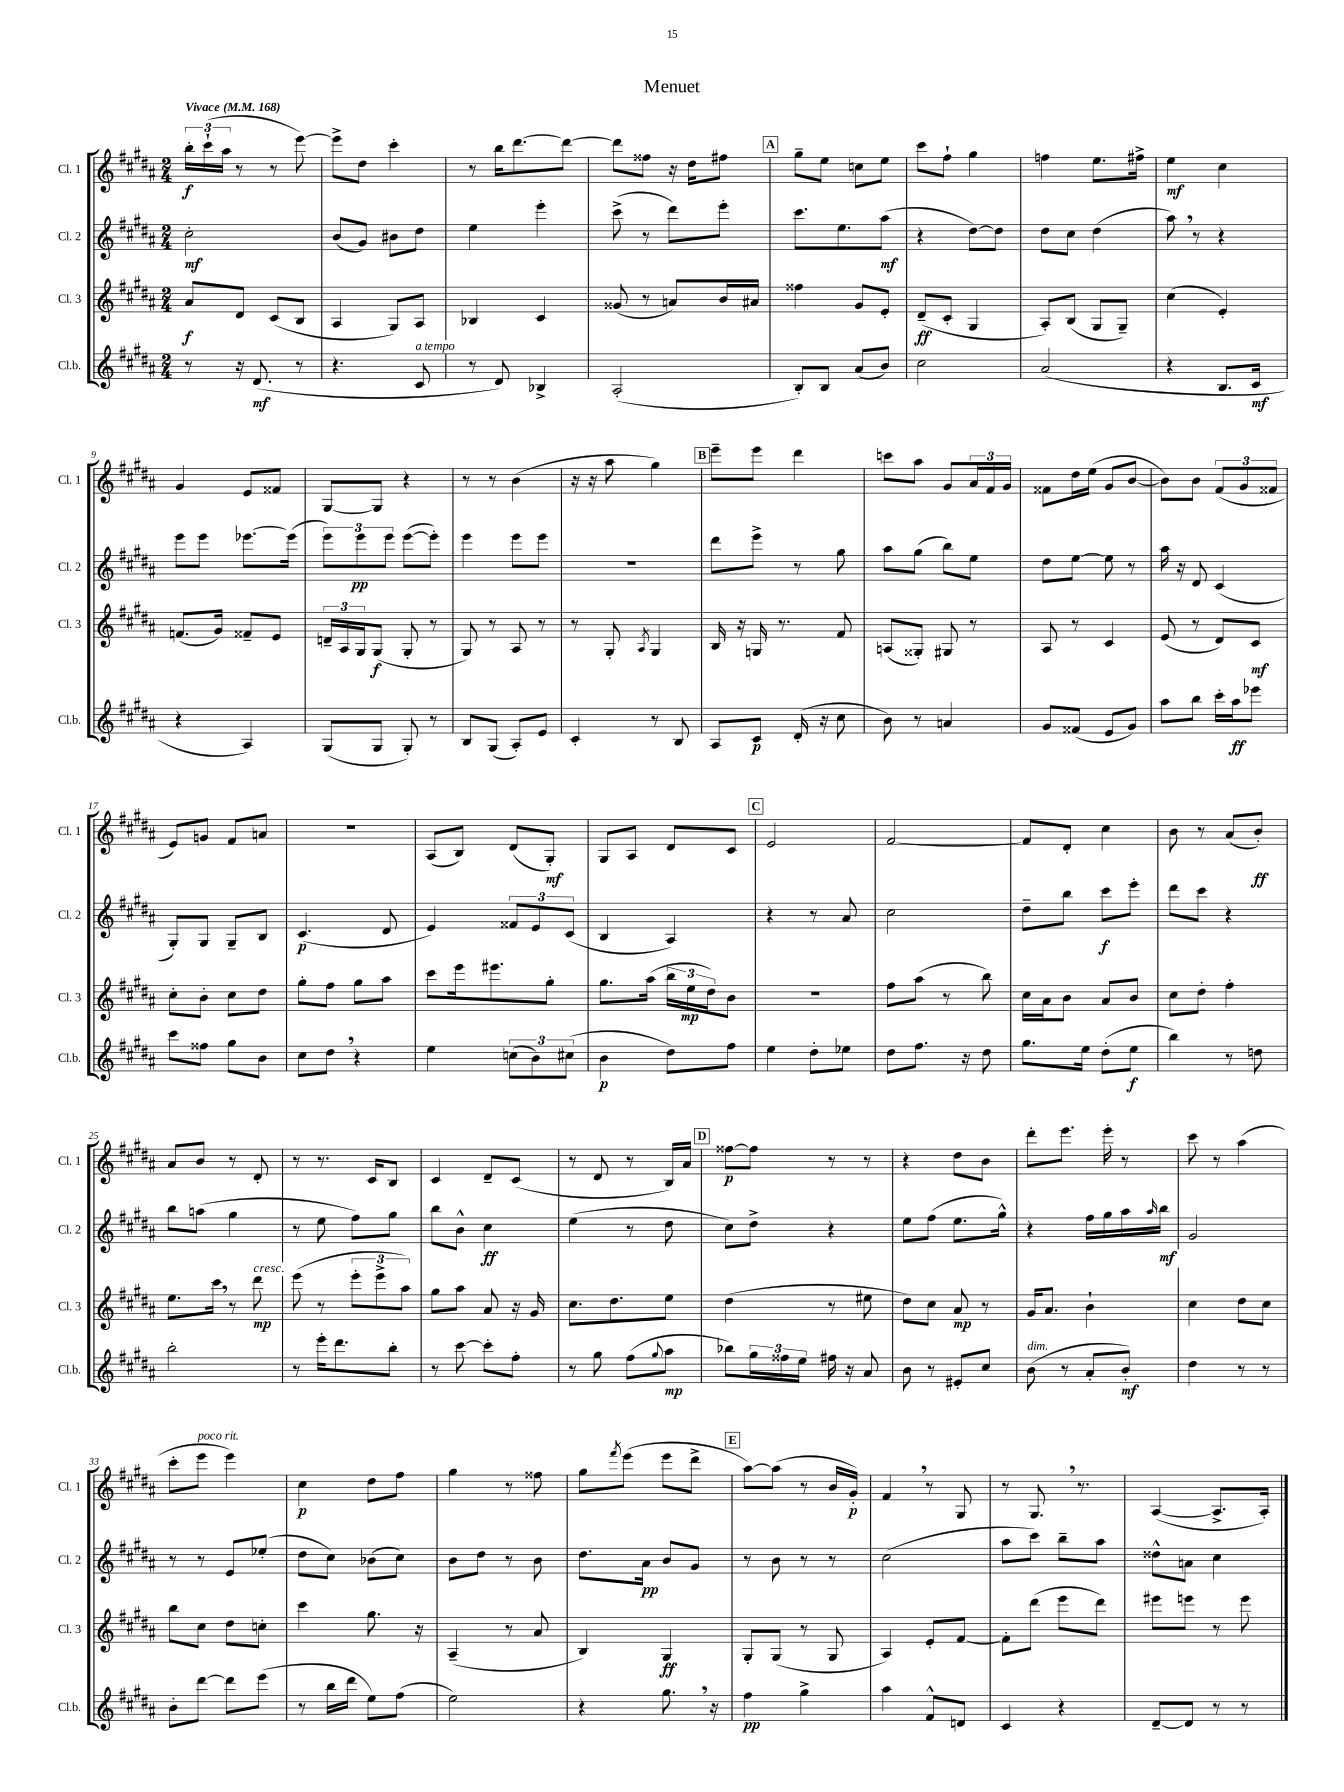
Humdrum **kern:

**kern	**kern	**kern	**kern
*staff4	*staff3	*staff2	*staff1
*clefG2	*clefG2	*clefG2	*clefG2
*k[f#c#g#d#a#]	*k[f#c#g#d#a#]	*k[f#c#g#d#a#]	*k[f#c#g#d#a#]
*M2/4	*M2/4	*M2/4	*M2/4
*MM168	*MM168	*MM168	*MM168
8r	8a#	2cc#'	24bb'
.	.	.	(24ccc#`
.	.	.	24aa#
16r	8d#	.	8r
(8.d#	.	.	.
.	(8c#	.	8r
8r	8B	.	[8eee)
=	=	=	=
4.r	4A#	(8b	8eee^]
.	.	8g#)	8dd#
.	8G#)	8b#	4ccc#'
8c#	8A#	8dd#	.
=	=	=	=
8r	4B-	4ee	8r
8d#)	.	.	16bb
.	.	.	[8.ddd#
4B-^	4c#	4eee'	.
.	.	.	8ddd#_
=	=	=	=
(2A#'	(8g##	(8ccc#^	8ddd#]
.	8r	8r	8ff##
.	8a)	8ddd#)	16r
.	.	.	16dd#
.	16b	8eee'	8ff#
.	16a#	.	.
=	=	=	=
8B')	4ff##	8.ccc#	8gg#~
8B	.	.	8ee
.	.	8.ee	.
(8a#	8g#	.	8cc
8b)	8e'	(8aa#	8ee
=	=	=	=
2cc#	(8d#~	4r	8ccc#
.	8c#'	.	8ff#`
.	4G#	[8dd#)	4gg#
.	.	8dd#]	.
=	=	=	=
(2a#	8A#')	8dd#	4ff
.	(8B	8cc#	.
.	8G#	(4dd#	8.ee
.	8G#~)	.	.
.	.	.	16ff#^
=	=	=	=
4r	(4cc#	8aa#)	4ee
.	.	8r	.
8.B	4e')	4r	4cc#
16c#	.	.	.
=	=	=	=
4r	(8.f	8eee	4g#
.	.	8eee	.
.	16g#)	.	.
4A#)	8f##~	[8.eee-	8e
.	8e	.	8f##
.	.	(16eee-]	.
=	=	=	=
(8G#	24d~	12eee)	[8G#
.	24A#	.	.
.	24G#	12eee	.
8G#	(8G#	.	8G#]
.	.	12eee	.
8G#')	8G#'	([8eee	4r
8r	8r	8eee'])	.
=	=	=	=
8B	8G#)	4eee	8r
(8G#	8r	.	8r
8A#')	8A#	8eee	(4b
8e	8r	8eee	.
=	=	=	=
4c#'	8r	2r	16r
.	.	.	16r
.	8G#'	.	8aa#
.	8qA#	.	.
8r	4G#	.	4gg#)
8B	.	.	.
=	=	=	=
8A#	16B	8ddd#	8eee~
.	16r	.	.
8c#	16G	8eee^	8eee
.	8.r	.	.
(16d#'	.	8r	4ddd#
16r	.	.	.
8cc#	8f#	8gg#	.
=	=	=	=
8b)	(8A	8aa#	8ccc
8r	8G##')	(8gg#	8aa#
4a	8G#	8bb)	8g#
.	8r	8ee	24a#
.	.	.	24f#
.	.	.	24g#
=	=	=	=
8g#	8A#	8dd#	8f##
(8f##	8r	[8ee	16dd#
.	.	.	(16ee
8e	4c#	8ee]	8g#
8g#)	.	8r	[8b
=	=	=	=
8aa#	(8e	16aa#	8b])
.	.	16r	.
8bb	8r	8d#	8b
16ccc#'	8d#)	(4c#	(12f#
16aa#	.	.	.
.	.	.	12g#
8eee-	8c#	.	.
.	.	.	12f##
=	=	=	=
8ccc#	8cc#'	8G#')	8e)
8ff##	8b'	8G#	8g
8gg#	8cc#	8G#~	8f#
8b	8dd#	8B	8a
=	=	=	=
8cc#	8gg#'	(4.c#	2r
8dd#	8ff#	.	.
4r	8gg#	.	.
.	8aa#	8d#	.
=	=	=	=
4ee	8ccc#	4e)	(8A#
.	16eee	.	8B)
.	8.eee#	.	.
(12cc	.	12f##	(8d#
12b)	.	12e	.
.	8gg#'	.	8G#')
(12cc#	.	(12c#	.
=	=	=	=
4b	8.gg#	4B	8G#
.	.	.	8A#
.	(16aa#	.	.
8dd#)	24bb	4A#)	8d#
.	24ee	.	.
.	24dd#)	.	.
8ff#	8b	.	8c#
=	=	=	=
4ee	2r	4r	2e
8dd#'	.	8r	.
8ee-	.	8a#	.
=	=	=	=
8dd#	8ff#	2cc#	[2f#
8.ff#	(8aa#	.	.
.	8r	.	.
16r	.	.	.
8dd#	8bb)	.	.
=	=	=	=
8.gg#	16cc#	8dd#~	8f#]
.	16a#	.	.
.	8b	8bb	8d#'
16ee	.	.	.
(8dd#'	8a#	8ccc#	4cc#
8ee	8b	8eee'	.
=	=	=	=
4bb)	8cc#	8ddd#	8b
.	8dd#'	8ccc#	8r
8r	4ff#'	4r	(8a#
8dd	.	.	8b')
=	=	=	=
2bb'	8.ee	8bb	8a#
.	.	(8aa	8b
.	16ccc#	.	.
.	8r	4gg#	8r
.	8ddd#	.	8d#'
=	=	=	=
8r	(8eee	8r	8r
16eee'	8r	8ee	8.r
8.ddd#	.	.	.
.	12eee'	8ff#)	.
.	.	.	16c#
.	12eee^	.	.
8bb'	.	8gg#	8B
.	12aa#)	.	.
=	=	=	=
8r	8gg#	8bb	4c#
[8ccc#	8aa#	8b^^	.
8ccc#']	8a#	4cc#	8d#~
8ff#'	16r	.	(8c#
.	16g#	.	.
=	=	=	=
8r	8.cc#	(4ee	8r
8gg#	.	.	8d#
.	8.dd#	.	.
(8ff#	.	8r	8r
8qqgg#	.	.	.
8aa#	8ee	8dd#	16B)
.	.	.	16a#
=	=	=	=
8bb-)	(4dd#	8cc#)	[8ff##
24gg#	.	8dd#^	8ff##]
24ff##	.	.	.
24ee	.	.	.
16ff#	8r	4r	8r
16r	.	.	.
8a#	8ee#	.	8r
=	=	=	=
8b	8dd#)	8ee	4r
8r	8cc#	(8ff#	.
8e#'	8a#	8.ee	8dd#
8cc#	8r	.	8b
.	.	16gg#^^)	.
=	=	=	=
(8b	16g#	4r	8ddd#'
.	8.a#	.	.
8r	.	.	8.eee
8a#'	4b`	16ff#	.
.	.	16gg#	16eee'
8b')	.	16aa#	8r
.	.	16qqaa#	.
.	.	16bb	.
=	=	=	=
4dd#	4cc#	2g#	8ccc#
.	.	.	8r
8r	8dd#	.	(4aa#
8r	8cc#	.	.
=	=	=	=
8b'	8bb	8r	8ccc#'
[8ddd#	8cc#	8r	8eee
8ddd#]	8dd#	8e	4eee)
(8eee	8cc'	(8ee-'	.
=	=	=	=
8r	4ccc#	8dd#	4cc#
16bb	.	8cc#)	.
16ddd#	.	.	.
8ee)	8.gg#	(8b-	8dd#
(8ff#	.	8cc#)	8ff#
.	16r	.	.
=	=	=	=
2ee)	(4A#~	8b	4gg#
.	.	8dd#	.
.	8r	8r	8r
.	8a#	8b	8ff##
=	=	=	=
4r	4B)	8.dd#	8gg#
.	.	.	8qfff#
.	.	.	(8eee
.	.	16a#	.
8.gg#	4G#	8b	8eee
.	.	8g#	8ddd#^
16r	.	.	.
=	=	=	=
4ff#	8G#'	8r	[8aa#)
.	(8G#	8b	(8aa#]
4gg#^	8r	8r	8r
.	8G#	8r	16b
.	.	.	16g#')
=	=	=	=
4aa#	4A#)	(2cc#	4f#
8f#^^	8e'	.	8r
8d	[8f#	.	8G#
=	=	=	=
4c#	8f#']	8aa#	8r
.	(8ddd#	8ccc#)	8.G#
4r	8eee	8bb~	.
.	.	.	8.r
.	8ddd#)	8aa#	.
=	=	=	=
[8d#~	8eee#	8dd##^^	([4A#
8d#]	8eee	8a	.
8r	8r	4cc#	8.A#^]
8r	8eee	.	.
.	.	.	16A#')
==	==	==	==
*-	*-	*-	*-
